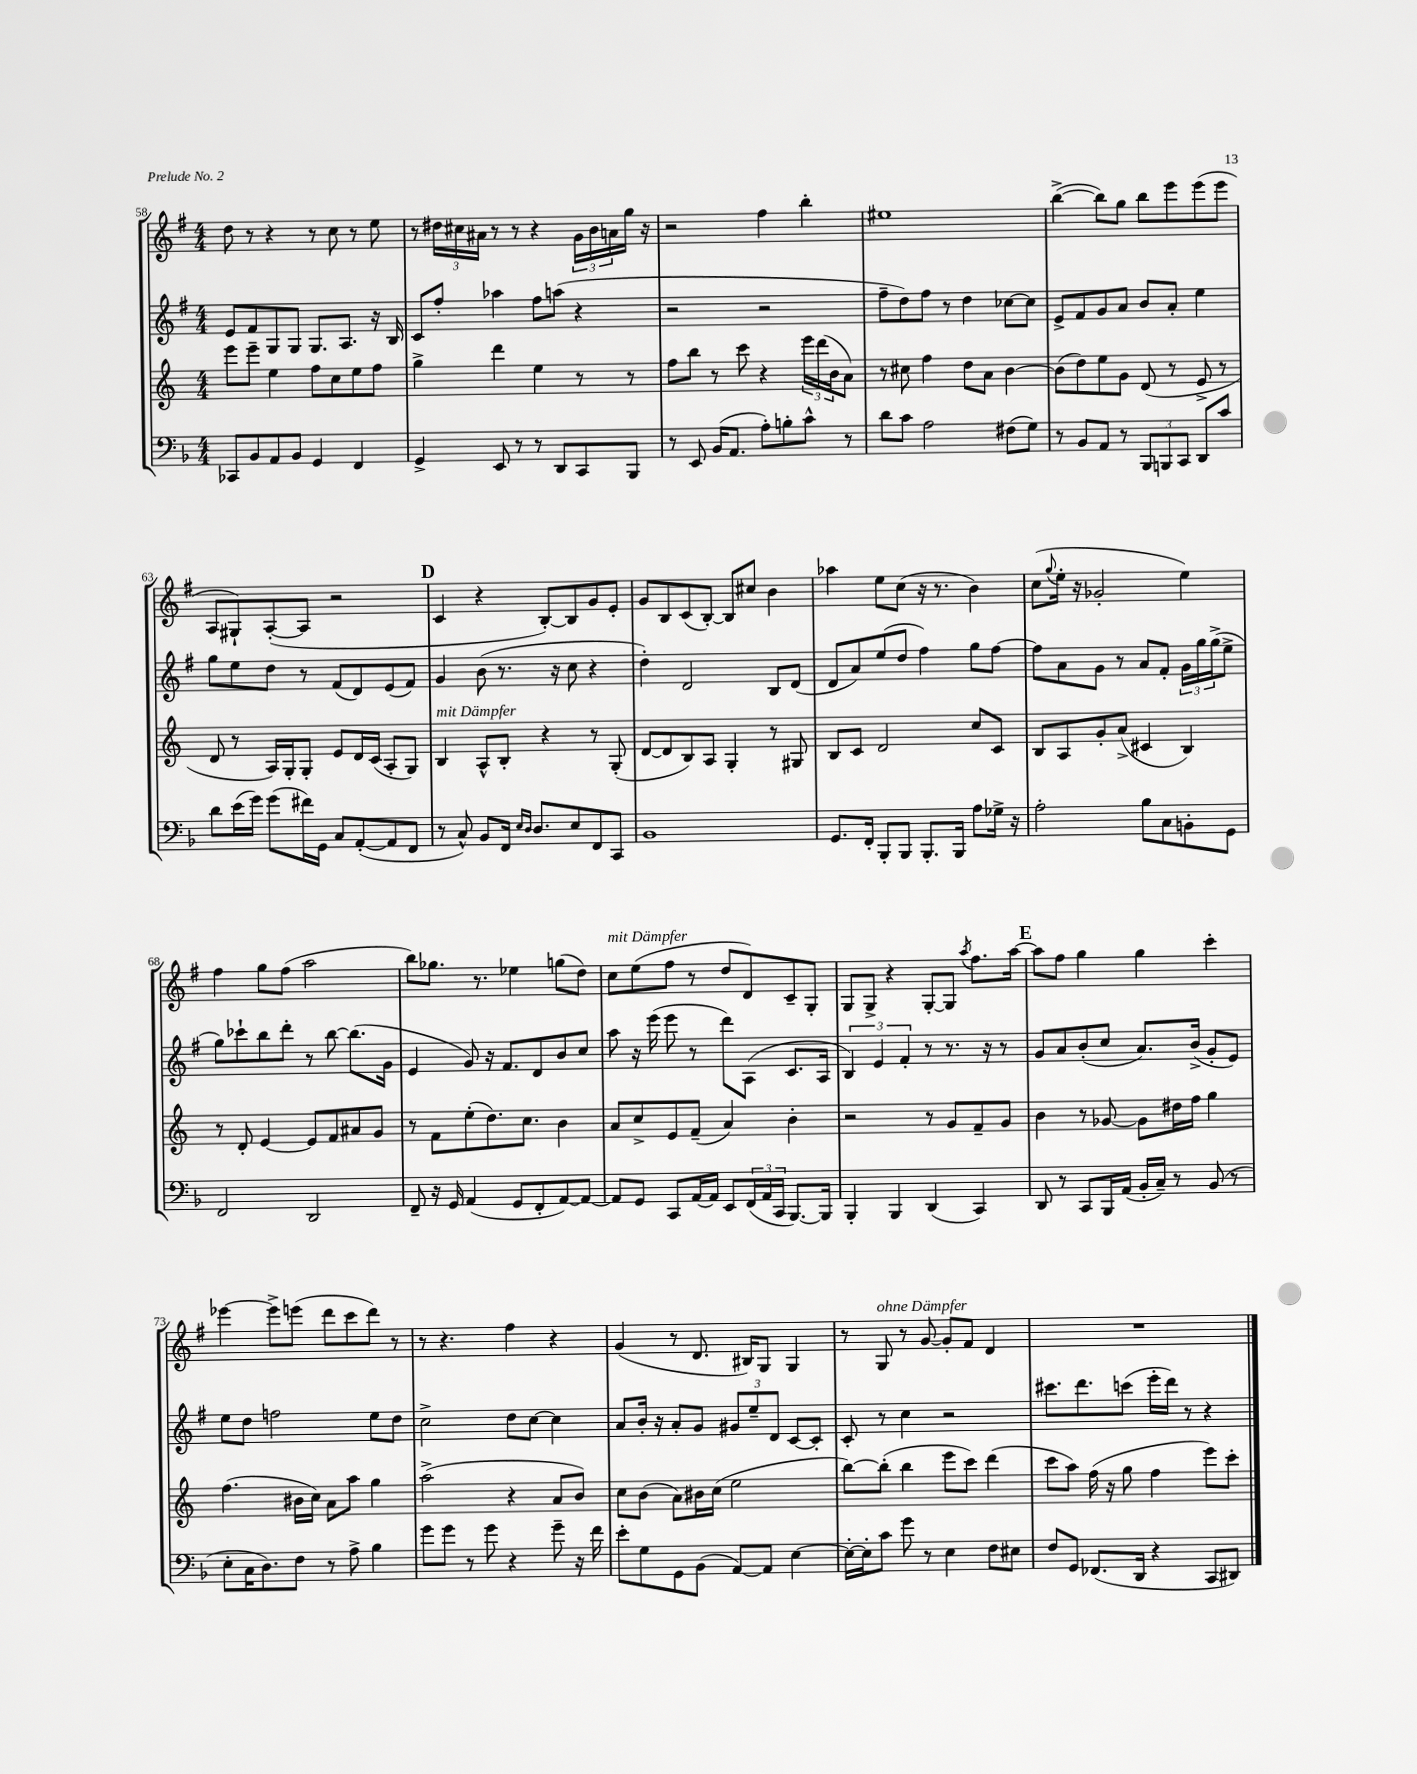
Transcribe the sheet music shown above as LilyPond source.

<<
\new StaffGroup <<
\new Staff = "s0" {
    \clef treble \key g \major \numericTimeSignature \time 4/4
    d''8 r8 r4 r8 c''8 r8 e''8 |
    r8 \tuplet 3/2 { dis''16 cis''16 ais'16 } r8 r8 r4 \tuplet 3/2 { g'16 b'16 a'16 } g''16 r16 |
    r2 fis''4 b''4-. |
    eis''1 |
    b''4~->( b''8) g''8 b''8 e'''8 e'''8( e'''8 |
    a8 gis8-!) a8~-.( a8 r2 |
    \mark \markup { \bold "D" } c'4 r4 b8~-.) b8 g'8 e'8-. |
    g'8 b8 c'8( b8~-.) b8 cis''8 b'4 |
    aes''4 e''8 c''8( r16 r8. b'4) |
    c''8( \appoggiatura { g''8 } e''16-. r16 ges'2-. e''4) |
    fis''4 g''8 fis''8( a''2 |
    b''8) ges''8. r8. ees''4 g''8( d''8) |
    c''8^\markup { \italic "mit Dämpfer" } e''8( fis''8 r8 d''8 d'8) c'8-- g8-. |
    g8 g8-> r4 g8~-. g8 \acciaccatura { a''8 } fis''8. a''16~ |
    \mark \markup { \bold "E" } a''8 fis''8 g''4 g''4 c'''4-. |
    ees'''4~ ees'''8-> e'''8( d'''8 c'''8 d'''8) r8 |
    r8 r4. fis''4 r4 |
    g'4( r8 d'8. bis16) g8 g4 |
    r8 g8^\markup { \italic "ohne Dämpfer" } r8 g'8~ g'8-. fis'8 d'4 |
    R1 \bar "|." |
}
\new Staff = "s1" {
    \clef treble \key g \major \numericTimeSignature \time 4/4
    e'8 fis'8 g8 g8 g8. a8. r16 b16 |
    c'8 fis''8-. aes''4 fis''8 a''8( r4 |
    r2 r2 |
    fis''8-- d''8) fis''8 r8 d''4 ces''8~ ces''8 |
    e'8-> fis'8 g'8 a'8 b'8 a'8-. e''4 |
    g''8 e''8 d''8 r8 fis'8( d'8) e'8( fis'8) |
    \mark \markup { \bold "D" } g'4 b'8( r8. r16 c''8 r4 |
    d''4-.) d'2 b8 d'8( |
    d'8 a'8) e''8( d''8 fis''4) g''8 fis''8~ |
    fis''8 a'8 g'8 r8 a'8 fis'8-. \tuplet 3/2 { g'16 g''16 g''16->( } e''8-> |
    g''8) ces'''8-! b''8 d'''8-. r8 b''8~ b''8.( g'16 |
    e'4 g'8) r16 fis'8. d'8 b'8 c''8 |
    a''8 r16 e'''16( e'''8 r8 d'''8) a8( c'8. a16 |
    \tuplet 3/2 { b4) e'4 fis'4-. } r8 r8. r16 r8 |
    \mark \markup { \bold "E" } g'8 a'8 b'8-.( c''8 a'8.) b'16->( g'8-. e'8) |
    e''8 d''8 f''2 e''8 d''8 |
    c''2-> d''8 c''8~ c''4 |
    a'8 b'16-. r16 a'8-. g'8 \tuplet 3/2 { gis'8 e''8-- d'8 } c'8~ c'8-. |
    c'8-. r8 c''4 r2 |
    cis'''8. d'''8. c'''8( e'''16-. d'''16) r8 r4 \bar "|." |
}
\new Staff = "s2" {
    \clef treble \key c \major \numericTimeSignature \time 4/4
    e'''8 e'''8-- e''4 f''8 c''8 e''8 f''8 |
    g''4-> d'''4 e''4 r8 r8 |
    f''8 b''8 r8 c'''8 r4 \tuplet 3/2 { e'''16 d'''16( b'16 } a'8) |
    r8 cis''8 f''4 d''8 a'8 b'4~ |
    b'8( d''8) e''8 g'8 d'8( r8 e'8-> r8 |
    d'8 r8 a16) g16-. g8-. e'8 d'16 c'16( a8-. g8) |
    \mark \markup { \bold "D" } b4^\markup { \italic "mit Dämpfer" } a8-^ b8-. r4 r8 g8-.( |
    d'8~ d'8 b8) a8 g4-. r8 gis8 |
    b8 c'8 d'2 c''8 c'8 |
    b8 a8 g'8-. a'8->( cis'4 b4) |
    r8 d'8-. e'4~ e'8 f'8 ais'8 g'8 |
    r8 f'8 e''8-.( d''8.) c''8. b'4 |
    a'8 c''8-> e'8 f'8--( a'4) b'4-. |
    r2 r8 g'8 f'8-- g'8 |
    \mark \markup { \bold "E" } b'4 r8 ges'8~ ges'8 dis''16 f''16 g''4 |
    f''4.( bis'16 c''16) a'8 a''8 g''4 |
    a''2->( r4 a'8 b'8) |
    c''8 b'8( a'8) bis'16 c''16( e''2 |
    b''8~) b''8-.( b''4 e'''8 c'''8) d'''4( |
    c'''8 a''8) f''16( r16 g''8 f''4 e'''8) c'''8-. \bar "|." |
}
\new Staff = "s3" {
    \clef bass \key f \major \numericTimeSignature \time 4/4
    ces,8 bes,8 a,8 bes,8 g,4 f,4 |
    g,4-> e,8 r8 r8 d,8 c,8 bes,,8 |
    r8 e,8 bes,16( a,8. a8-.) b8-. c'8-^ r8 |
    d'8 c'8 a2 fis8( g8) |
    r8 bes,8 a,8 r8 \tuplet 3/2 { bes,,8 b,,8 c,8 } d,8 c'8 |
    d'8 e'16( g'16) g'8( fis'16) g,16 c8 a,8~-.( a,8 f,8 |
    \mark \markup { \bold "D" } r8 c8-^) bes,8 f,16 \grace { e16 d16 } d8. e8 f,8 c,8 |
    bes,1 |
    g,8. f,16-. bes,,8-. bes,,8 bes,,8.-. bes,,16 a8 ges16-> r16 |
    a2-. bes8 c8 b,8-. g,8 |
    f,2 d,2 |
    f,8-- r16 g,16 a,4( g,8 f,8-. a,8~) a,8~ |
    a,8 g,8 c,8 a,16~ a,16 e,8 \tuplet 3/2 { f,16( a,16 c,16 } bes,,8.~) bes,,16 |
    bes,,4-. bes,,4 d,4( c,4) |
    \mark \markup { \bold "E" } d,8 r8 c,8 bes,,16 a,16( bes,16-. c16--) r8 bes,8( r8 |
    e8-. c16 d8.) f8 r8 a8-> bes4 |
    g'8 g'8 r8 g'8 r4 g'8-- r16 f'16 |
    e'8-. g8 g,8 bes,8( a,8~) a,8 e4~ |
    e16~-. e16-. c'8 g'8 r8 e4 f8 eis8 |
    f8 g,8 fes,8.( d,16 r4 c,8 dis,8) \bar "|." |
}
>>
>>
\layout { \context { \Score currentBarNumber = #58 } }
